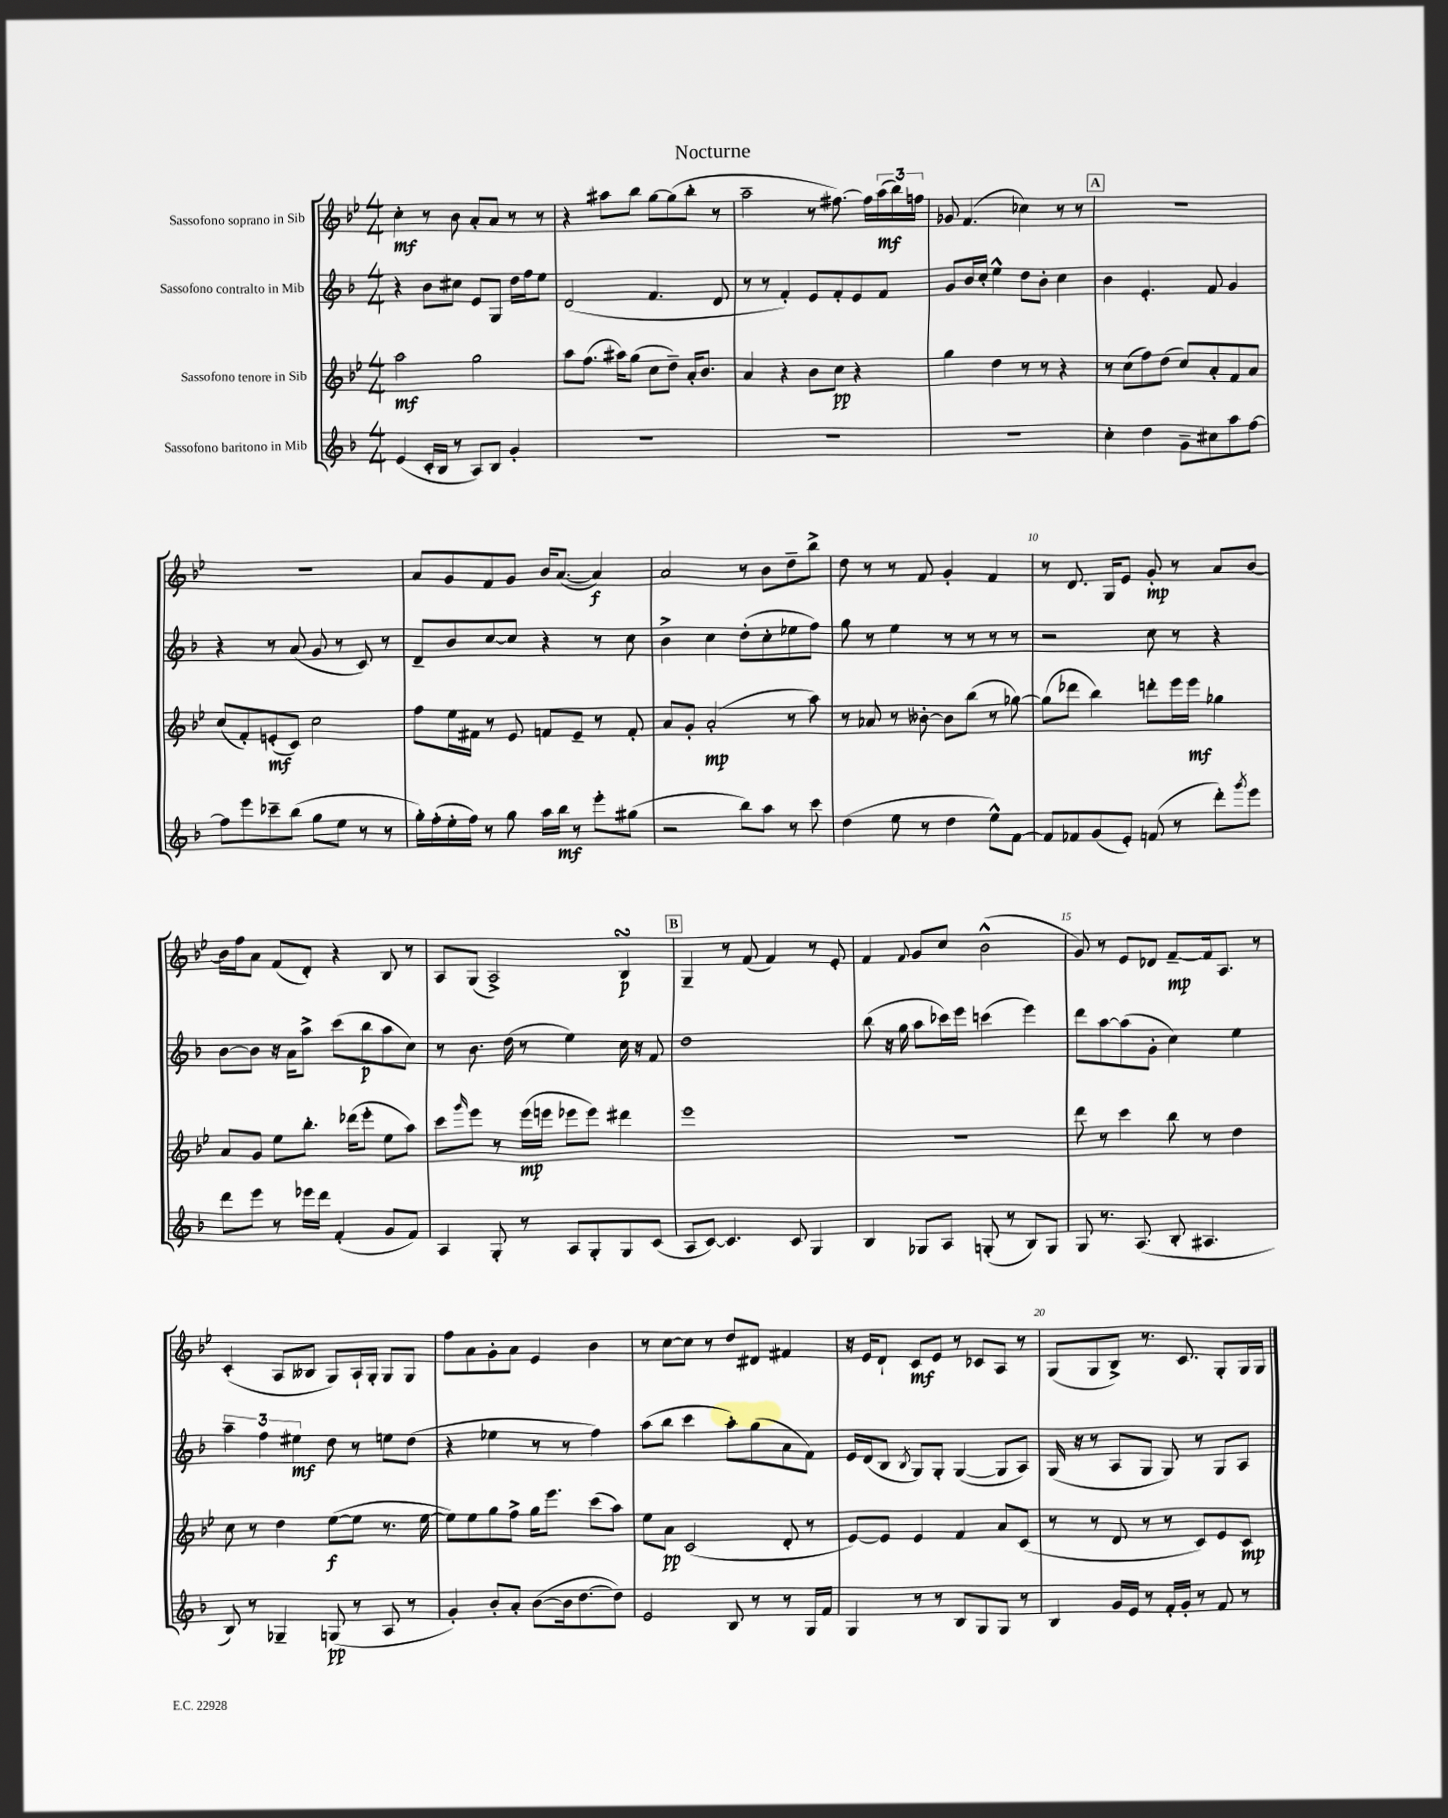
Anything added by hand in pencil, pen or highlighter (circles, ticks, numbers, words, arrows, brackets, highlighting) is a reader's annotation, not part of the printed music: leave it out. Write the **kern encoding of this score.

**kern	**dynam	**kern	**dynam	**kern	**dynam	**kern	**dynam
*part4	*part4	*part3	*part3	*part2	*part2	*part1	*part1
*staff4	*staff4	*staff3	*staff3	*staff2	*staff2	*staff1	*staff1
*I"Sassofono baritono in Mib	*	*I"Sassofono tenore in Sib	*	*I"Sassofono contralto in Mib	*	*I"Sassofono soprano in Sib	*
*clefG2	*	*clefG2	*	*clefG2	*	*clefG2	*
*k[b-]	*	*k[b-e-]	*	*k[b-]	*	*k[b-e-]	*
*M4/4	*	*M4/4	*	*M4/4	*	*M4/4	*
=1	=1	=1	=1	=1	=1	=1	=1
(4e/	.	2aa\	mf	4r	.	4cc'\	mf
16c'/LL	.	.	.	8b-\L	.	8r	.
16B-/JJ	.	.	.	.	.	.	.
8r	.	.	.	8cc#X\J	.	8b-\	.
8A/L)	.	2gg\	.	8e/L	.	8a'/L	.
8B-/J	.	.	.	8G/J	.	8a/J	.
4g'/	.	.	.	16dd\LL	.	8r	.
.	.	.	.	16ff\J	.	.	.
.	.	.	.	8ee\J	.	8r	.
=2	=2	=2	=2	=2	=2	=2	=2
1r	.	8aa\L	.	(2d/	.	4r	.
.	.	(8.ff\J	.	.	.	.	.
.	.	.	.	.	.	8aa#X\L	.
.	.	16aa#X\KL)	.	.	.	.	.
.	.	(8gg\J	.	.	.	8bb-\J	.
.	.	8cc\L	.	4.f/	.	[8gg\L	.
.	.	8dd~\J)	.	.	.	(8gg\]	.
.	.	16a'/KL	.	.	.	8bb-'\J	.
.	.	8.b-/J	.	.	.	.	.
.	.	.	.	8d/	.	8r	.
=3	=3	=3	=3	=3	=3	=3	=3
1r	.	4a/	.	8r	.	2aa~\	.
.	.	.	.	8r	.	.	.
.	.	4r	.	4f'/)	.	.	.
.	.	8b-\L	.	8e/L	.	8r	.
.	.	8cc\J	pp	8f'/	.	[8.ff#X\)	.
.	.	4r	.	8e/	.	.	.
.	.	.	.	.	.	16ff#\LL]	.
.	.	.	.	8f/J	.	(24aa\	mf
.	.	.	.	.	.	24bb-\)	.
.	.	.	.	.	.	24ffn\JJ	.
=4	=4	=4	=4	=4	=4	=4	=4
1r	.	4gg\	.	8g/L	.	8g-X/	.
.	.	.	.	16b-/L	.	(4.f/	.
.	.	.	.	16cc'/JJ	.	.	.
.	.	4dd\	.	4ee^^\	.	.	.
.	.	8r	.	8dd\L	.	4cc-X\)	.
.	.	8r	.	8b-'\J	.	.	.
.	.	4r	.	4cc\	.	8r	.
.	.	.	.	.	.	8r	.
!!LO:REH:place=s1:t=A
=5	=5	=5	=5	=5	=5	=5	=5
4cc'\	.	8r	.	4b-\	.	1r	.
.	.	(8cc\L	.	.	.	.	.
4dd\	.	8ff\)	.	4.e'/	.	.	.
.	.	(8dd\J	.	.	.	.	.
8g~\L	.	8cc/L)	.	.	.	.	.
8cc#X\	.	8a'/	.	8f/	.	.	.
8aa\	.	8f/	.	4g/	.	.	.
[8ff\J	.	8a/J	.	.	.	.	.
!!LO:LB:g=z
=6	=6	=6	=6	=6	=6	=6	=6
8ff\L]	.	(8cc/L	.	4r	.	1r	.
8eee\	.	8f'/)	.	.	.	.	.
8ccc-X~\	.	(8en'/	mf	8r	.	.	.
(8bb-\J	.	8c/J)	.	(8a/	.	.	.
8gg\L	.	2cc\	.	8g/	.	.	.
8ee\J	.	.	.	8r	.	.	.
8r	.	.	.	8c/)	.	.	.
8r	.	.	.	8r	.	.	.
=7	=7	=7	=7	=7	=7	=7	=7
16gg'\LL)	.	8ff\L	.	8d~/L	.	8a/L	.
(16ff'\	.	.	.	.	.	.	.
16ee'\	.	16ee-\L	.	8b-/	.	8g/	.
16ff\JJ)	.	16f#X\JJ	.	.	.	.	.
8r	.	8r	.	[8cc/	.	8f/	.
8gg\	.	8e-/	.	8cc/J]	.	8g/J	.
16aa\LL	.	8fn/L	.	4r	.	16b-/KL	.
16bb-\JJ	mf	.	.	.	.	([8.a/J	.
8r	.	8e-~/J	.	.	.	.	.
8eee'\L	.	8r	.	8r	.	4a/])	f
(8gg#X\J	.	8f'/	.	8cc\	.	.	.
=8	=8	=8	=8	=8	=8	=8	=8
2r	.	8a/L	.	4b-^\	.	2a/	.
.	.	8g'/J	.	.	.	.	.
.	.	(2a'/	mp	4cc\	.	.	.
8bb-\L)	.	.	.	(8dd'\L	.	8r	.
8aa\J	.	.	.	8cc'\	.	8b-\L	.
8r	.	8r	.	8ee-X\	.	8dd~\	.
8ccc\	.	8aa\)	.	8ff\J)	.	8bb-^\J	.
=9	=9	=9	=9	=9	=9	=9	=9
(4dd\	.	8r	.	8gg\	.	8dd\	.
.	.	8a-X/	.	8r	.	8r	.
8ee\	.	8r	.	4ee\	.	8r	.
8r	.	[8b--X'\	.	.	.	8f/	.
4dd\	.	8b--\L]	.	8r	.	4g'/	.
.	.	(8bb-\J	.	8r	.	.	.
8ee^^\L)	.	8r	.	8r	.	4f/	.
[8f\J	.	[8gg-X\)	.	8r	.	.	.
=10	=10	=10	=10	=10	=10	=10	=10
8f/L]	.	(8gg-\L]	.	2r	.	8r	.
8f-X/	.	8ddd-X\J	.	.	.	8.d/	.
(8g/	.	4bb-\)	.	.	.	.	.
.	.	.	.	.	.	16G/KL	.
8e'/J)	.	.	.	.	.	8e-/J	.
(8fn/	.	8dddn'\L	.	8cc\	.	8g'/	mp
8r	.	16eee-\L	.	8r	.	8r	.
.	.	16eee-\JJ	mf	.	.	.	.
8ddd'\L)	.	4gg-X\	.	4r	.	8a/L	.
8qggg/	.	.	.	.	.	.	.
8eee\J	.	.	.	.	.	[8b-/J	.
!!LO:LB:g=z
=11	=11	=11	=11	=11	=11	=11	=11
8ddd\L	.	8a/L	.	[8b-\L	.	16b-\LL]	.
.	.	.	.	.	.	16ff\J	.
8eee\J	.	8g/J	.	8b-\J]	.	8a\J	.
8r	.	8ee-\L	.	16r	.	(8f/L	.
.	.	.	.	16a\KL	.	.	.
16eee-X\LL	.	8.bb-'\J	.	8aa^\J	.	8d'/J)	.
16ddd\JJ	.	.	.	.	.	.	.
(4f'/	.	.	.	(8ccc\L	.	4r	.
.	.	(16ddd-X\KL	.	.	.	.	.
.	.	8eee-'\J	.	8bb-\	p	.	.
8g/L	.	8ee-\L	.	8aa\	.	8B-/	.
8f/J)	.	8aa\J)	.	8cc\J)	.	8r	.
=12	=12	=12	=12	=12	=12	=12	=12
4A/	.	8ccc\L	.	8r	.	8A/L	.
.	.	16qqggg/	.	.	.	.	.
.	.	8eee-\J	.	8.b-\	.	(8G/J	.
8G'/	.	8r	.	.	.	2A^/)	.
.	.	.	.	(16dd\	.	.	.
8r	.	(16eee-\LL	mp	8r	.	.	.
.	.	16eeen\JJ	.	.	.	.	.
8A/L	.	8eee-X\L	.	4ee\)	.	.	.
8G'/	.	8eee-\J)	.	.	.	.	.
8G/	.	4ddd#X\	.	16cc\	.	4B-sSSs/	p
.	.	.	.	16r	.	.	.
(8c/J	.	.	.	8f/	.	.	.
!!LO:REH:place=s1:t=B
=13	=13	=13	=13	=13	=13	=13	=13
8A/L	.	1eee-	.	1dd	.	4G~/	.
[8c/J)	.	.	.	.	.	.	.
4.c/]	.	.	.	.	.	8r	.
.	.	.	.	.	.	(8f/	.
.	.	.	.	.	.	4f/)	.
8c/	.	.	.	.	.	.	.
4G/	.	.	.	.	.	8r	.
.	.	.	.	.	.	8e-'/	.
=14	=14	=14	=14	=14	=14	=14	=14
4B-/	.	1r	.	(8bb-\	.	4f/	.
.	.	.	.	16r	.	.	.
.	.	.	.	16gg\	.	.	.
.	.	.	.	.	.	8qqf/	.
8G-X/L	.	.	.	8aa\L	.	8g/L	.
8A/J	.	.	.	16ccc-X\L)	.	8cc/J	.
.	.	.	.	16eee\JJ	.	.	.
(8Gn'/	.	.	.	(4cccn\	.	(2b-^^\	.
8r	.	.	.	.	.	.	.
8B-/L)	.	.	.	4eee\)	.	.	.
8G/J	.	.	.	.	.	.	.
=15	=15	=15	=15	=15	=15	=15	=15
8G/	.	8ddd\	.	8ddd\L	.	8g/)	.
8.r	.	8r	.	[8aa\	.	8r	.
.	.	4ccc\	.	(8aa\]	.	8e-/L	.
(8.A/	.	.	.	.	.	.	.
.	.	.	.	8g'\J	.	8d-X/J	.
8B-'/	.	8bb-\	.	4cc\)	.	[8f~/L	mp
4.A#X/	.	8r	.	.	.	16f/k]	.
.	.	.	.	.	.	8.A/J	.
.	.	4dd\	.	4ee\	.	.	.
.	.	.	.	.	.	8r	.
!!LO:LB:g=z
=16	=16	=16	=16	=16	=16	=16	=16
8B-/)	.	8cc\	.	6aa~\	.	(4c'/	.
8r	.	8r	.	.	.	.	.
.	.	.	.	6ff\	.	.	.
4G-X~/	.	4dd\	.	.	.	8A/L	.
.	.	.	.	6ee#X\	mf	.	.
.	.	.	.	.	.	8B--X/J	.
(8Gn/	pp	([8ee-\L	f	8dd\	.	8G/L)	.
8r	.	8ee-\J]	.	8r	.	16A`/L	.
.	.	.	.	.	.	16G'/JJ	.
8A/	.	8.r	.	8een\L	.	8G/L	.
8r	.	.	.	(8dd\J	.	8G/J	.
.	.	[16ee-\	.	.	.	.	.
=17	=17	=17	=17	=17	=17	=17	=17
4g'/)	.	8ee-\L])	.	4r	.	8ff\L	.
.	.	8ee-\	.	.	.	8a\	.
8b-'/L	.	8gg\	.	4ee-X\	.	8g'\	.
8a'/J	.	8ff^\J	.	.	.	8a\J	.
([8b-\L	.	16gg\KL	.	8r	.	4e-/	.
.	.	8.eee-\J	.	.	.	.	.
16b-\k]	.	.	.	8r	.	.	.
[8.dd\	.	.	.	.	.	.	.
.	.	(8ccc\L	.	4ff\)	.	4b-\	.
8dd\J])	.	8aa\J)	.	.	.	.	.
=18	=18	=18	=18	=18	=18	=18	=18
2e/	.	8ee-\L	.	(8aa\L	.	8r	.
.	.	8a\J	pp	8bb-\J	.	[8cc\L	.
.	.	(2c/	.	4ccc\	.	8cc\J]	.
.	.	.	.	.	.	8r	.
8B-/	.	.	.	8aa'\L)	.	8dd/L	.
8r	.	.	.	(8gg\	.	8d#X/J	.
8r	.	8d'/	.	8a\	.	4f#X/	.
16G/LL	.	8r	.	8f\J)	.	.	.
16f/JJ	.	.	.	.	.	.	.
=19	=19	=19	=19	=19	=19	=19	=19
4G/	.	[8e-/L)	.	16e/LL	.	16r	.
.	.	.	.	(16d/J	.	16e-/KL	.
.	.	8e-/J]	.	8B-/J	.	8d`/J	.
.	.	.	.	8qB-/	.	.	.
8r	.	4e-/	.	8G/L)	.	8c/L	mf
8r	.	.	.	8G'/J	.	8e-/J	.
8B-/L	.	4f/	.	([4G/	.	8r	.
8G/	.	.	.	.	.	8c-X/L	.
8G/J	.	8a/L	.	8G/L]	.	8A/J	.
8r	.	(8c/J	.	8A/J)	.	8r	.
=20	=20	=20	=20	=20	=20	=20	=20
4B-/	.	8r	.	(16G/	.	(8G/L	.
.	.	.	.	16r	.	.	.
.	.	8r	.	8r	.	8G/	.
16g/LL	.	8d/	.	8A/L	.	8B-^/J)	.
16e/JJ	.	.	.	.	.	.	.
8r	.	8r	.	8G/J	.	8.r	.
16f'/LL	.	8r	.	8G/)	.	.	.
16g'/JJ	.	.	.	.	.	8.c/	.
8r	.	8c/L)	.	8r	.	.	.
8f/	.	8e-/	.	8G/L	.	8G'/L	.
8r	.	8c/J	mp	8A/J	.	16G/L	.
.	.	.	.	.	.	16G/JJ	.
==	==	==	==	==	==	==	==
*-	*-	*-	*-	*-	*-	*-	*-
